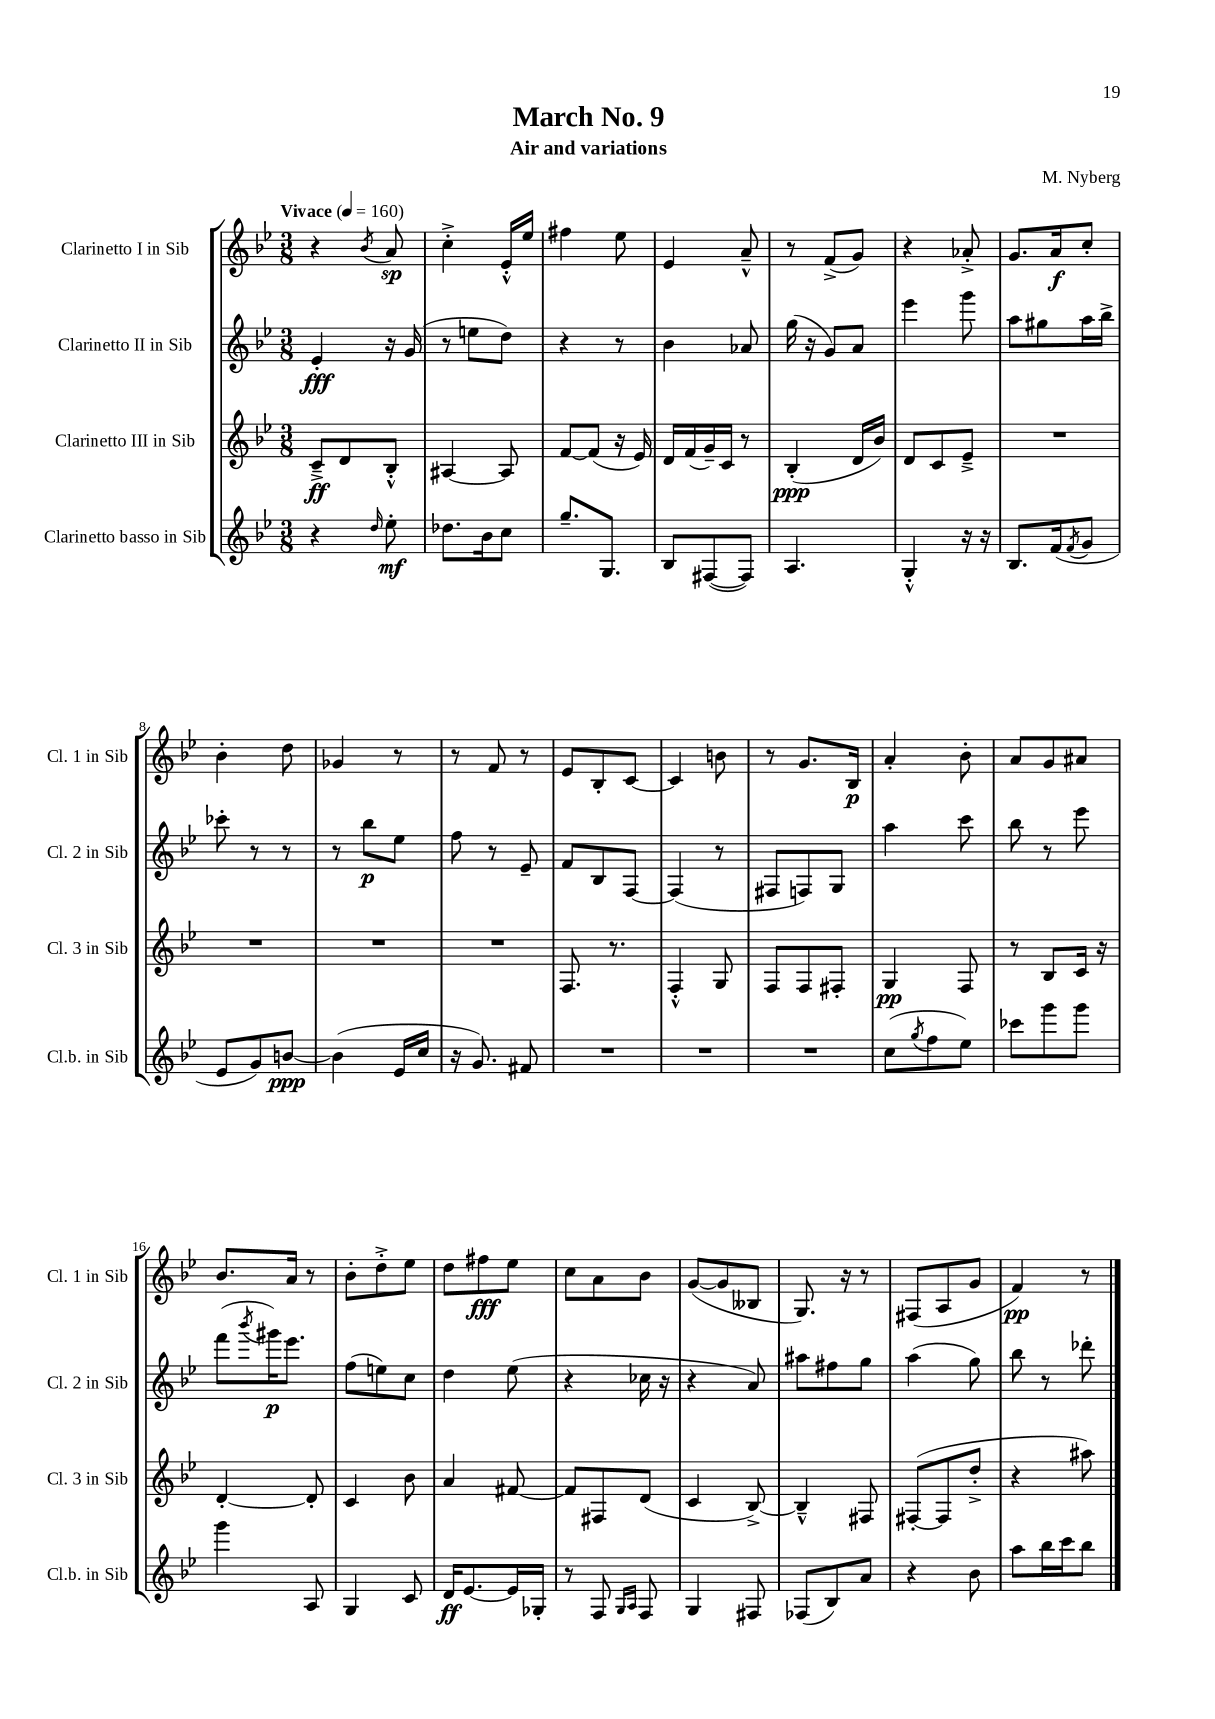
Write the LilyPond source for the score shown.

\header { title = "March No. 9" composer = "M. Nyberg" subtitle = "Air and variations" }
<<
\new StaffGroup <<
\new Staff = "s0" \with { instrumentName = "Clarinetto I in Sib" shortInstrumentName = "Cl. 1 in Sib" } {
    \clef treble \key bes \major \numericTimeSignature \time 3/8 \tempo "Vivace" 4 = 160
    r4 \acciaccatura { bes'8 } a'8\sp |
    c''4-.-> ees'16-.-^ ees''16 |
    fis''4 ees''8 |
    ees'4 a'8---^ |
    r8 f'8->( g'8) |
    r4 aes'8-.-> |
    g'8. a'16\f c''8-. |
    bes'4-. d''8 |
    ges'4 r8 |
    r8 f'8 r8 |
    ees'8 bes8-. c'8~ |
    c'4 b'8 |
    r8 g'8. bes16\p |
    a'4-. bes'8-. |
    a'8 g'8 ais'8 |
    bes'8. a'16 r8 |
    bes'8-. d''8-.-> ees''8 |
    d''8 fis''8\fff ees''8 |
    c''8 a'8 bes'8 |
    g'8~( g'8 beses8 |
    g8.) r16 r8 |
    fis8( a8 g'8 |
    f'4\pp) r8 \bar "|." |
}
\new Staff = "s1" \with { instrumentName = "Clarinetto II in Sib" shortInstrumentName = "Cl. 2 in Sib" } {
    \clef treble \key bes \major \numericTimeSignature \time 3/8
    ees'4-.\fff r16 g'16( |
    r8 e''8 d''8) |
    r4 r8 |
    bes'4 aes'8 |
    g''16( r16 g'8) a'8 |
    ees'''4 g'''8 |
    a''8 gis''8 a''16 bes''16-> |
    ces'''8-. r8 r8 |
    r8 bes''8\p ees''8 |
    f''8 r8 ees'8-- |
    f'8 bes8 f8~ |
    f4( r8 |
    fis8 f8) g8 |
    a''4 c'''8 |
    bes''8 r8 ees'''8 |
    f'''8( \acciaccatura { bes'''8 } gis'''16\p) ees'''8. |
    f''8( e''8) c''8 |
    d''4 ees''8( |
    r4 ces''16 r16 |
    r4 a'8) |
    ais''8 fis''8 g''8 |
    a''4( g''8) |
    bes''8 r8 des'''8-. \bar "|." |
}
\new Staff = "s2" \with { instrumentName = "Clarinetto III in Sib" shortInstrumentName = "Cl. 3 in Sib" } {
    \clef treble \key bes \major \numericTimeSignature \time 3/8
    c'8--->\ff d'8 bes8-.-^ |
    ais4~ ais8 |
    f'8~ f'8( r16 ees'16) |
    d'16 f'16( g'16--) c'16 r8 |
    bes4-.\ppp( d'16 bes'16) |
    d'8 c'8 ees'8---> |
    R4. |
    R4. |
    R4. |
    R4. |
    f8. r8. |
    f4-.-^ g8 |
    f8 f8 fis8-. |
    g4\pp f8 |
    r8 bes8 c'16 r16 |
    d'4~-. d'8-. |
    c'4 bes'8 |
    a'4 fis'8~ |
    fis'8 fis8 d'8( |
    c'4 bes8~->) |
    bes4---^ fis8 |
    fis8~-.( fis8 d''8-.-> |
    r4 ais''8) \bar "|." |
}
\new Staff = "s3" \with { instrumentName = "Clarinetto basso in Sib" shortInstrumentName = "Cl.b. in Sib" } {
    \clef treble \key bes \major \numericTimeSignature \time 3/8
    r4 \grace { d''16 } ees''8-.\mf |
    des''8. bes'16 c''8 |
    g''8.-- g8. |
    bes8 fis8~( fis8) |
    a4. |
    g4-.-^ r16 r16 |
    bes8. f'16( \acciaccatura { f'8 } g'8 |
    ees'8 g'8) b'8~\ppp |
    b'4( ees'16 c''16 |
    r16 g'8.) fis'8 |
    R4. |
    R4. |
    R4. |
    c''8( \acciaccatura { g''8 } f''8 ees''8) |
    ces'''8 g'''8 g'''8 |
    g'''4 a8 |
    g4 c'8 |
    d'16\ff ees'8.~ ees'16 ges16-. |
    r8 f8 \grace { g16 a16 } f8 |
    g4 fis8 |
    fes8( bes8) a'8 |
    r4 bes'8 |
    a''8 bes''16 c'''16 bes''8 \bar "|." |
}
>>
>>
